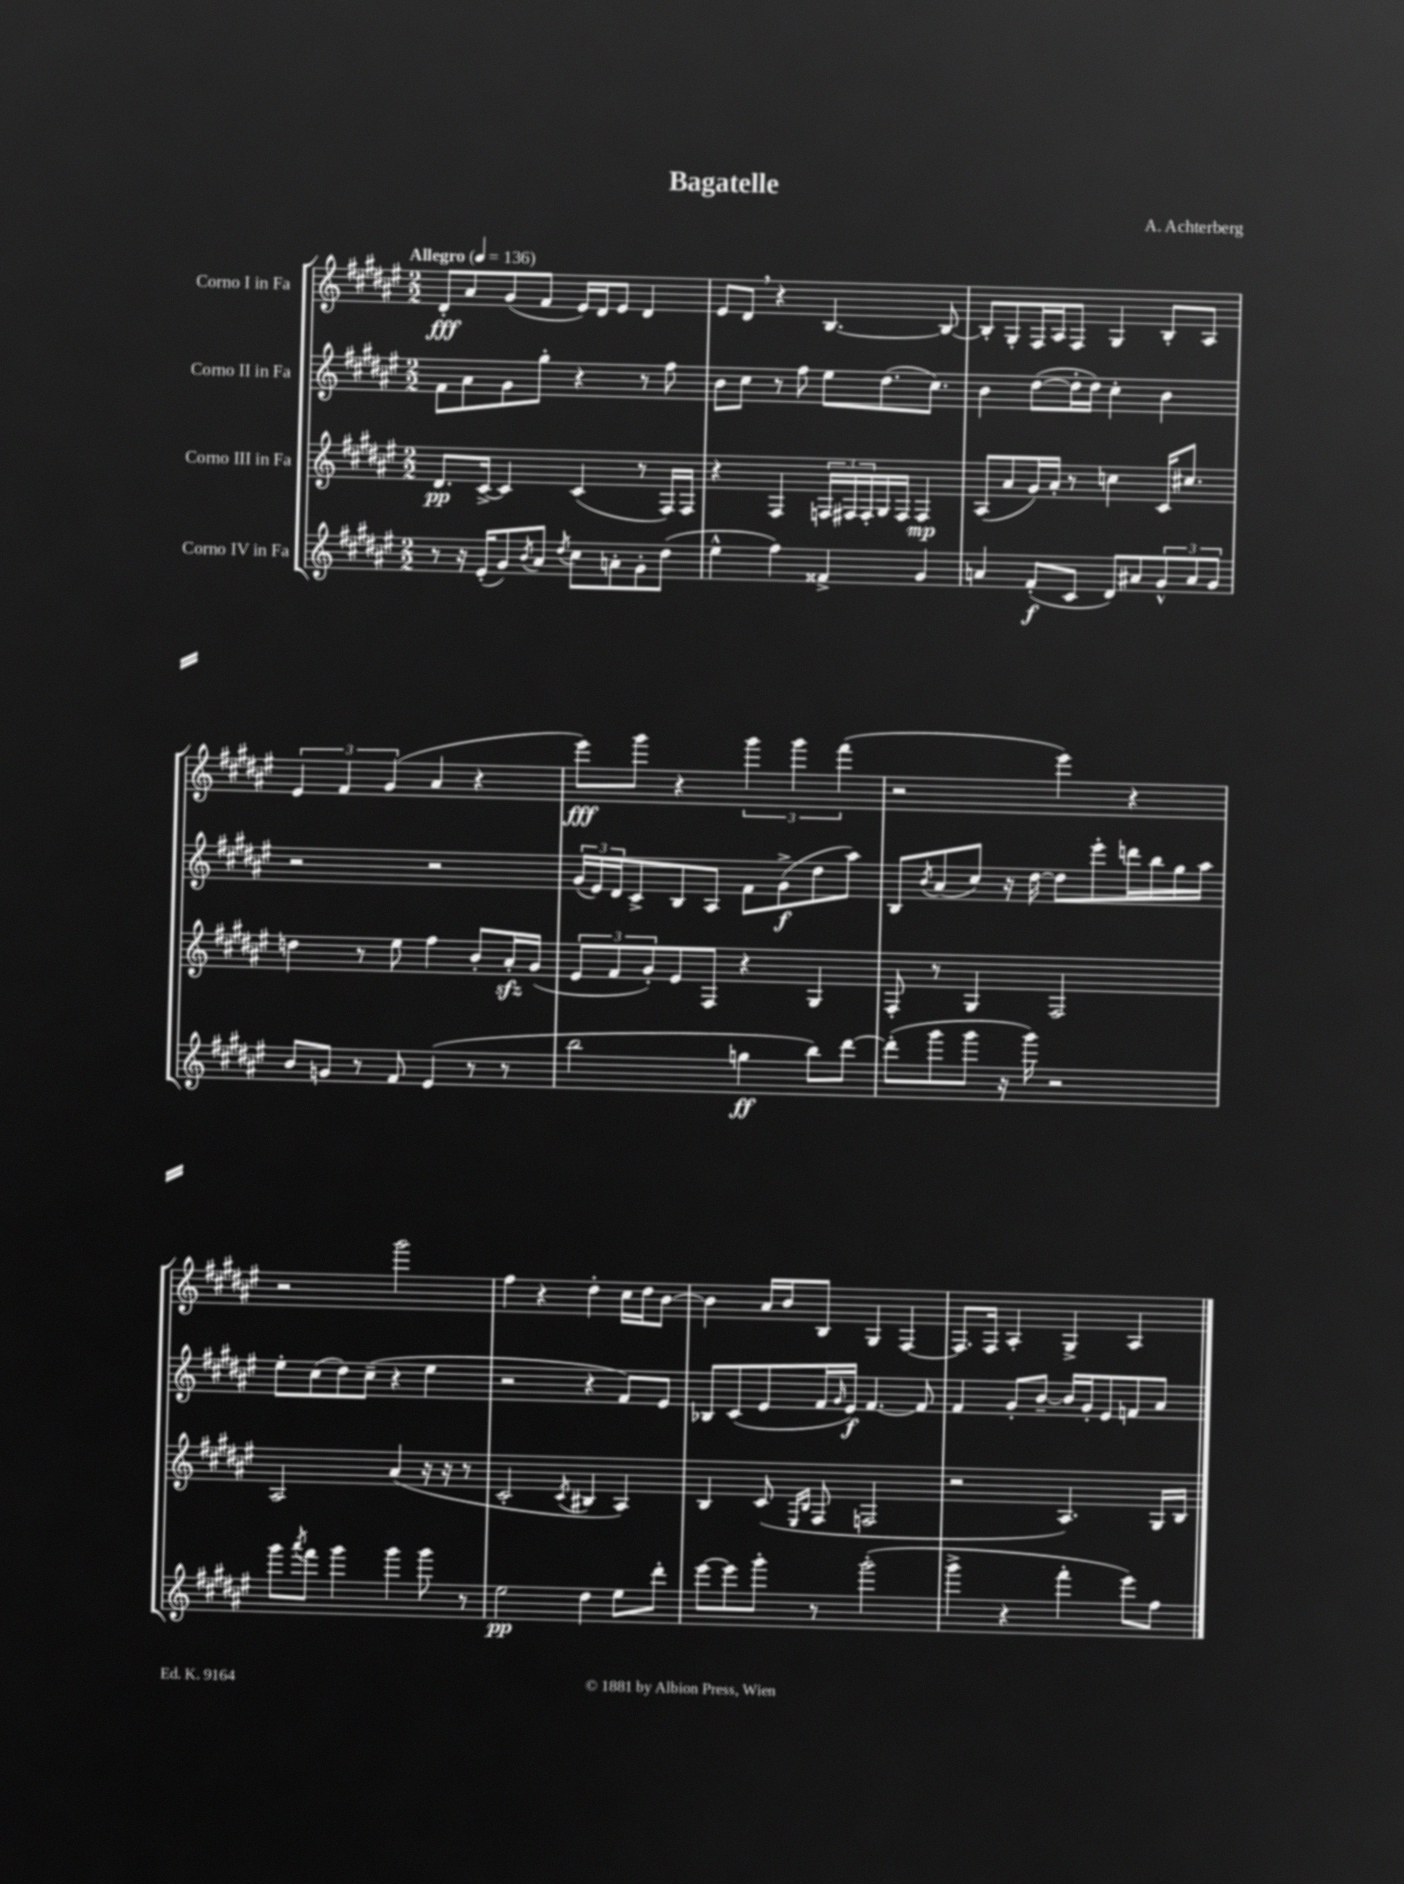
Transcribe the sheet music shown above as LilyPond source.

\header { title = "Bagatelle" composer = "A. Achterberg" }
<<
\new StaffGroup <<
\new Staff = "s0" \with { instrumentName = "Corno I in Fa" } {
    \clef treble \key fis \major \numericTimeSignature \time 2/2 \tempo "Allegro" 4 = 136
    dis'8-.\fff ais'8 gis'8( fis'8 eis'16) dis'16 eis'8 dis'4 |
    eis'8 dis'8 \breathe r4 b4.~ b8~ |
    b8-. gis8-. fis16 ais16 fis8 gis4 b8-. ais8 |
    \tuplet 3/2 { eis'4 fis'4 gis'4( } ais'4 r4 |
    eis'''8\fff) gis'''8 r4 \tuplet 3/2 { gis'''4 gis'''4 fis'''4( } |
    r2 eis'''4) r4 |
    r2 gis'''2 |
    fis''4 r4 dis''4-. cis''16 dis''16 b'8~ |
    b'4 ais'16 b'16 b8 gis4 fis4~ |
    fis8. fis16 ais4-. gis4-> ais4 \bar "|." |
}
\new Staff = "s1" \with { instrumentName = "Corno II in Fa" } {
    \clef treble \key fis \major \numericTimeSignature \time 2/2
    fis'8 ais'8 gis'8 gis''8-. r4 r8 fis''8 |
    b'8 cis''8 r8 fis''8 eis''8 dis''8.( cis''8.) |
    b'4 dis''8~( dis''16-. dis''16) cis''4-. b'4 |
    r2 r2 |
    \tuplet 3/2 { gis'16( eis'16) dis'16 } cis'8-> b8 ais8 fis'8 gis'8->\f( dis''8 ais''8) |
    b8 \acciaccatura { b'8 } ais'8( cis''8) r16 dis''16~ dis''8 eis'''8-. d'''16 b''16 gis''16 ais''16 |
    eis''8-. cis''8( dis''8) cis''8--( r4 eis''4 |
    r2 r4 fis'8) eis'8 |
    bes8 cis'8( eis'8 fis'16 \grace { gis'16 } eis'16\f) fis'4.~ fis'8 |
    fis'4 gis'8-. b'8~-- b'16 gis'16-. eis'8 f'8 ais'8 \bar "|." |
}
\new Staff = "s2" \with { instrumentName = "Corno III in Fa" } {
    \clef treble \key fis \major \numericTimeSignature \time 2/2
    dis'8.\pp cis'16~-> cis'4 cis'4( r8 fis16) fis16 |
    r4 fis4 \tuplet 3/2 { f16 fis16 fis16-. } gis16 fis16 fis4\mp |
    ais8( ais'8 gis'16) ais'16-. r8 c''4 cis'16 cis''8. |
    d''4 r8 eis''8 fis''4 b'8-. ais'16-.\sfz gis'16( |
    \tuplet 3/2 { eis'8 fis'8 gis'8-.) } eis'8 fis8 r4 gis4 |
    fis8-. r8 gis4 fis2 |
    ais2 ais'4( r16 r16 r8 |
    cis'2-. \acciaccatura { cis'8 } bis4 ais4) |
    b4 cis'8( \grace { eis16 b16 } fis8 f2 |
    r2 ais4.) gis16 b16 \bar "|." |
}
\new Staff = "s3" \with { instrumentName = "Corno IV in Fa" } {
    \clef treble \key fis \major \numericTimeSignature \time 2/2
    r8 r16 eis'16-.( gis'8) \acciaccatura { b'8 } ais'8 \acciaccatura { dis''8 } cis''8 a'8-. gis'8-. dis''8( |
    eis''4-^ fis''4) fisis'4-> gis'4 |
    a'4 fis'8-.\f( cis'8 dis'8) ais'8 \tuplet 3/2 { gis'8-^ ais'8 gis'8 } |
    b'8 g'8 r8 fis'8 eis'4( r8 r8 |
    b''2 g''4\ff b''8) dis'''8~ |
    dis'''8-.( gis'''8 gis'''8 r16 gis'''16) r2 |
    gis'''8 \acciaccatura { ais'''8 } fis'''8 gis'''4 gis'''4 gis'''8 r8 |
    eis''2\pp dis''4 eis''8 dis'''8-. |
    eis'''8~ eis'''8 gis'''8-. r8 gis'''2-.( |
    gis'''4-> r4 fis'''4-. eis'''8) fis''8 \bar "|." |
}
>>
>>
\layout { \context { \Score \remove "Bar_number_engraver" } }
